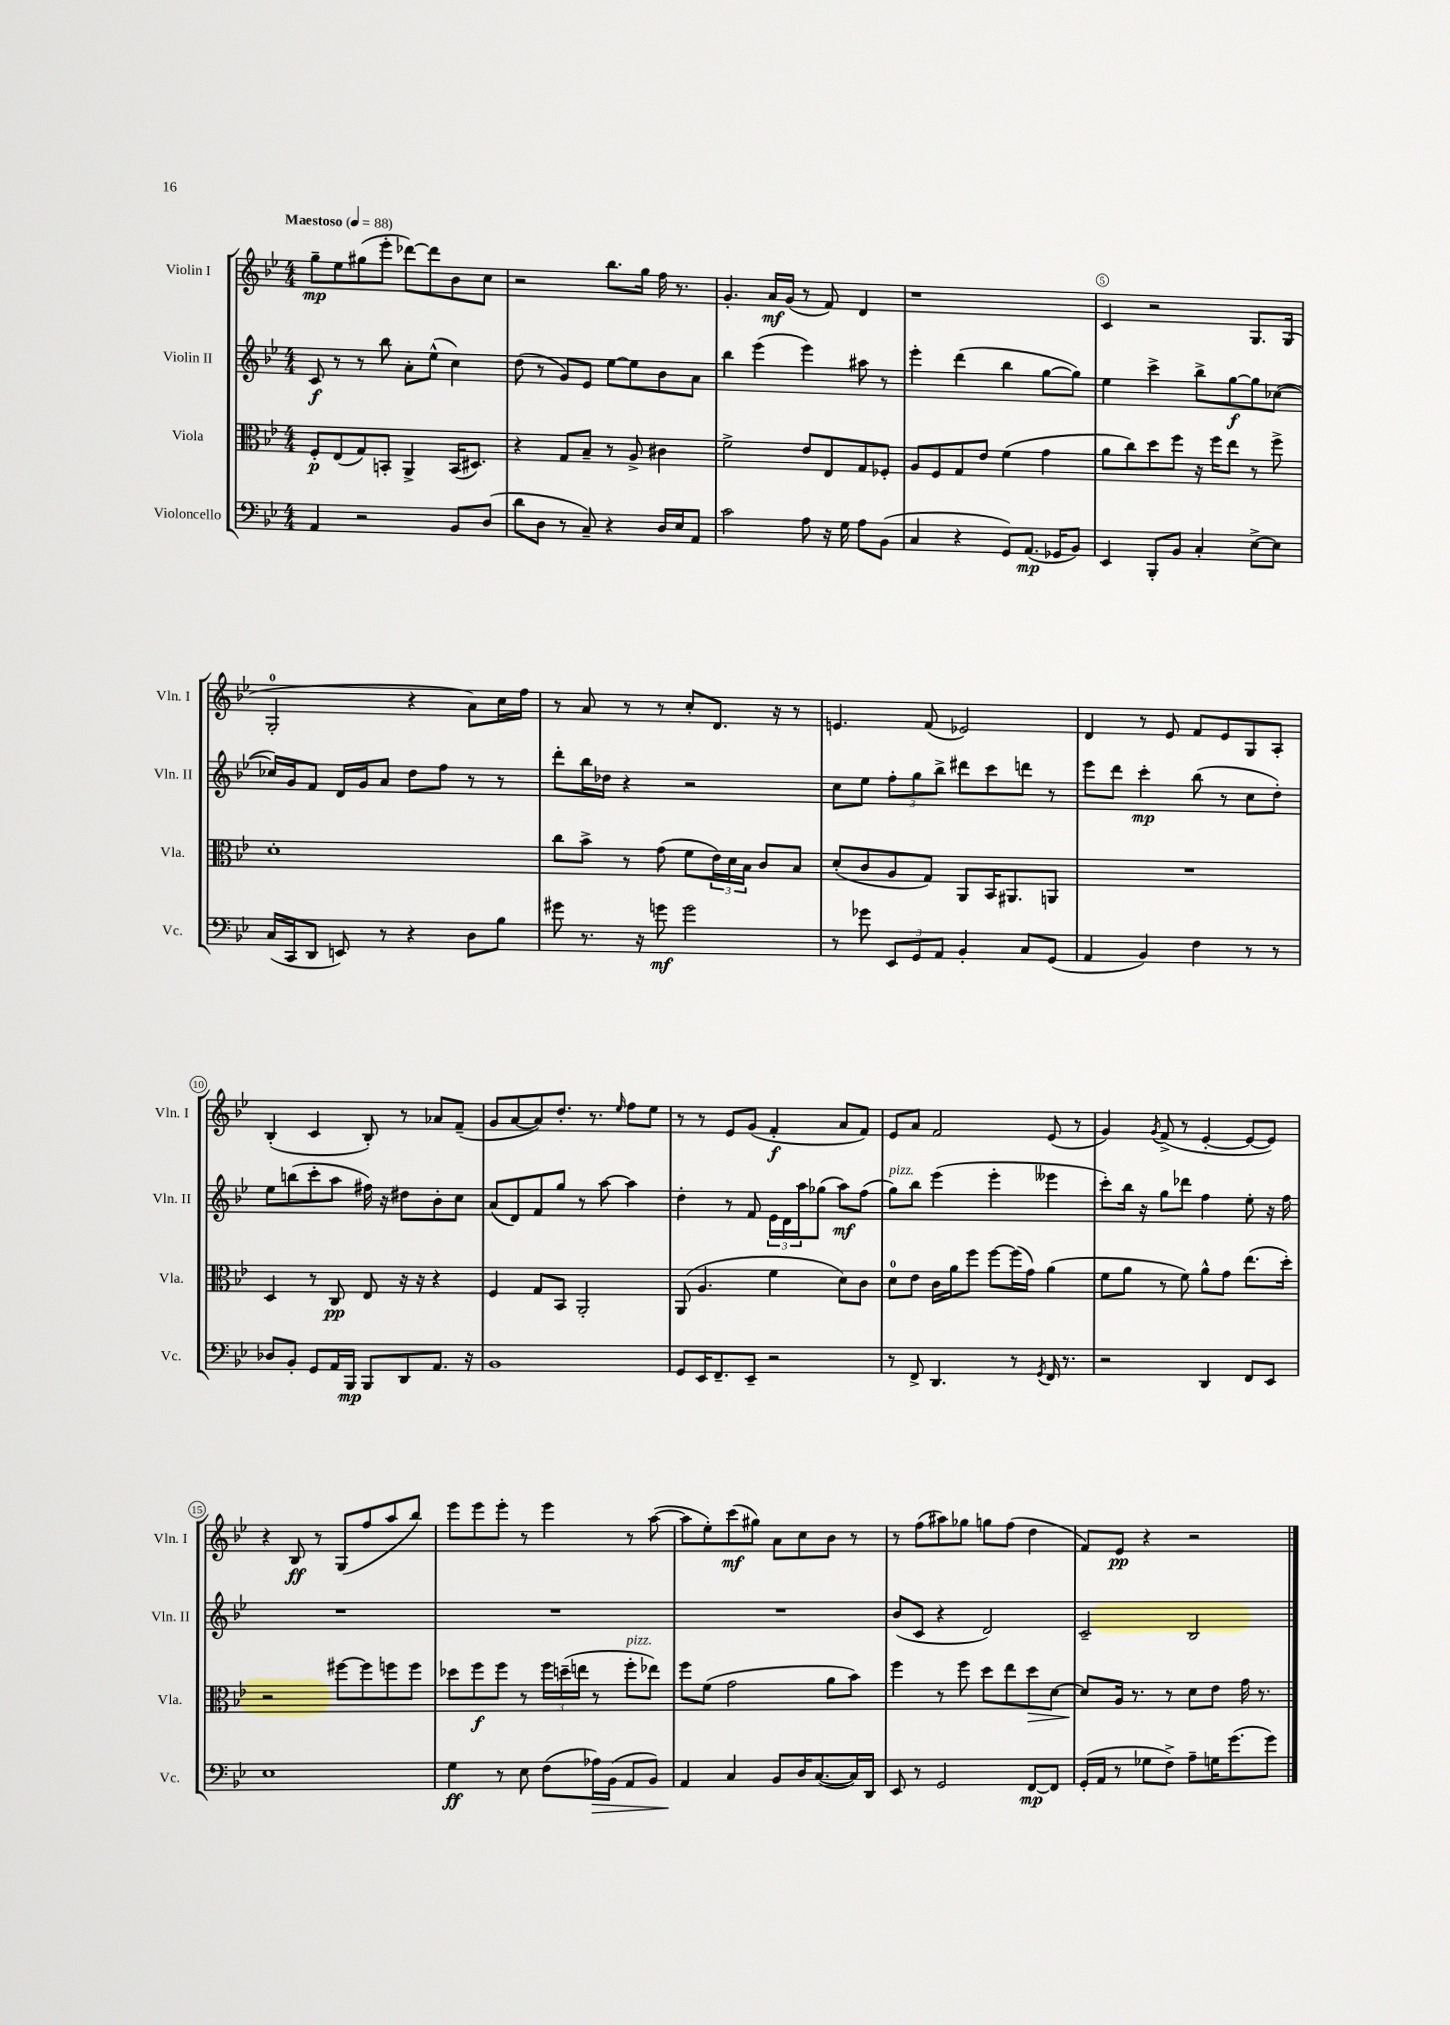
<<
\new StaffGroup <<
\new Staff = "s0" \with { instrumentName = "Violin I" shortInstrumentName = "Vln. I" } {
    \clef treble \key bes \major \numericTimeSignature \time 4/4 \tempo "Maestoso" 4 = 88
    g''8--\mp ees''8 gis''8( ees'''8-. des'''8~) des'''8 bes'8 c''8 |
    r2 bes''8. g''16 f''16 r8. |
    g'4.-. a'16\mf g'16( r8 f'8) d'4 |
    r1 |
    c'4 r2 g8. g16( |
    g2-0-. r4 a'8) c''16 f''16 |
    r8 a'8 r8 r8 c''8-. d'8. r16 r8 |
    e'4. f'8( ees'2) |
    d'4 r8 ees'8 f'8 ees'8 g8 a8-. |
    bes4-.( c'4 bes8-.) r8 aes'8 f'8--( |
    g'8 a'8~ a'8) d''8.-. r8. \grace { ees''16 } f''8 ees''8 |
    r8 r8 ees'8 g'8( f'4-.\f a'8 f'8) |
    ees'8 a'8 f'2 ees'8( r8 |
    g'4) \acciaccatura { g'8 } f'8->( r8 ees'4~-. ees'8~ ees'8) |
    r4 bes8\ff r8 g8( f''8 a''8 bes''8) |
    ees'''8 ees'''8 ees'''8-. r8 ees'''4 r8 a''8~( |
    a''8 ees''8-.) c'''8\mf( gis''8) a'8 c''8 bes'8 r8 |
    r8 f''8( ais''8) ges''8 g''8 f''8( d''4 |
    f'8) ees'8\pp r4 r2 \bar "|." |
}
\new Staff = "s1" \with { instrumentName = "Violin II" shortInstrumentName = "Vln. II" } {
    \clef treble \key bes \major \numericTimeSignature \time 4/4
    c'8\f r8 r8 bes''8 a'8-. ees''8-^( c''4) |
    d''8( r8 g'8) ees'8 ees''8~ ees''8 bes'8 a'8 |
    bes''4 ees'''4( ees'''4) ais''8 r8 |
    ees'''4-. d'''4( bes''4 g''8~ g''8) |
    ees''4 c'''4-> bes''8-> g''8~\f g''8 ces''8~( |
    ces''16) g'16 f'8 d'16 g'16 a'8 d''8 f''8 r8 r8 |
    d'''8-. bes''16 des''16 r4 r2 |
    c''8 ees''8 \tuplet 3/2 { f''8-. g''8 bes''8-> } dis'''8 c'''8 d'''8 r8 |
    ees'''8 d'''8 c'''4-.\mp bes''8( r8 c''8 d''8-.) |
    ees''8 b''8( c'''8-. a''8 fis''16) r16 dis''8 bes'8-. c''8 |
    a'8( d'8) f'8 g''8 r8 a''8~ a''4 |
    d''4-. r8 f'8 \tuplet 3/2 { ees'16 d'16 a''16 } ges''8( a''8\mf) f''8( |
    g''8^\markup { \italic "pizz." }) bes''8 ees'''4( ees'''4-. eeses'''4 |
    c'''8-.) bes''16 r16 g''8 des'''8 f''4 ees''8-. r16 f''16 |
    R1 |
    R1 |
    R1 |
    bes'8( c'8 r4 d'2) |
    c'2-- bes2 \bar "|." |
}
\new Staff = "s2" \with { instrumentName = "Viola" shortInstrumentName = "Vla." } {
    \clef alto \key bes \major \numericTimeSignature \time 4/4
    f8-.\p ees8( g8) b,8-. a,4-> b,16( dis8.) |
    r4 g8 bes8-- r8 a8-> cis'4 |
    f'2-> ees'8 ees8 g8 fes8-. |
    a8 f8 g8 ees'8 f'4( g'4 |
    a'8 c''8) d''8 f''8 r16 f''16 ees''8 r8 f''8-> |
    d'1-. |
    c''8 bes'8-> r8 g'8( f'8 \tuplet 3/2 { ees'16) d'16 bes16 } c'8 bes8 |
    d'8-.( c'8 a8 g8) a,8 bes,16 ais,8. a,8 |
    R1 |
    d4 r8 c8\pp ees8 r16 r16 r4 |
    f4 g8 bes,8 a,2-. |
    a,8( a4. f'4 d'8) c'8 |
    d'8-0 ees'8 c'16 a'16 f''8 f''8~ f''16( g'16) a'4( |
    f'8 a'8 r8 f'8) a'8-^ g'8 ees''8.( d''16-.) |
    r2 fis''8~ fis''8 f''8 f''8 |
    des''8 f''8\f f''8 r8 \tuplet 3/2 { f''16 d''16--( e''16 } r8 f''8-.^\markup { \italic "pizz." } ees''8) |
    f''8 f'8( g'2 a'8 bes'8) |
    f''4 r8 f''8 d''8 ees''8 d''8\> d'8~ |
    d'8\! a16 r8. r8 d'8 ees'8 g'16 r8. \bar "|." |
}
\new Staff = "s3" \with { instrumentName = "Violoncello" shortInstrumentName = "Vc." } {
    \clef bass \key bes \major \numericTimeSignature \time 4/4
    a,4 r2 bes,8 d8( |
    d'8 d8 r8 c8--) r4 d16 ees16 a,8 |
    c'2 a8 r16 g16 a8 bes,8( |
    c4 r4 g,8) a,8.\mp( ges,16 bes,8) |
    ees,4 bes,,8-. bes,8 c4-. ees8~-> ees8 |
    c16( c,16 d,8 e,8) r8 r4 d8 bes8 |
    gis'8 r8. r16 g'8\mf g'2 |
    r8 ges'8 \tuplet 3/2 { ees,8 g,8 a,8 } bes,4-. c8 g,8( |
    a,4 bes,4) f4 r8 r8 |
    des8 bes,8-. g,8 a,16 bes,,16\mp bes,,8 d,8 a,8. r16 |
    bes,1 |
    g,8 ees,16 f,8.-- ees,8-- r2 |
    r8 f,8-> d,4. r8 \acciaccatura { g,8 } f,16 r8. |
    r2 d,4 f,8 ees,8 |
    ees1 |
    g4\ff r8 ees8 f8( aes16\>) bes,16( a,8 bes,8) |
    a,4\! c4 bes,8 d16 c8.~( c16) d,16 |
    ees,8 r8 g,2 f,8~\mp f,8 |
    g,16-.( a,16 r8 ges8 f8->) a8-- g16 g'8.( g'8) \bar "|." |
}
>>
>>
\layout { \context { \Score \override BarNumber.break-visibility = ##(#f #t #t) barNumberVisibility = #(every-nth-bar-number-visible 5) \override BarNumber.stencil = #(make-stencil-circler 0.1 0.3 ly:text-interface::print) } }
